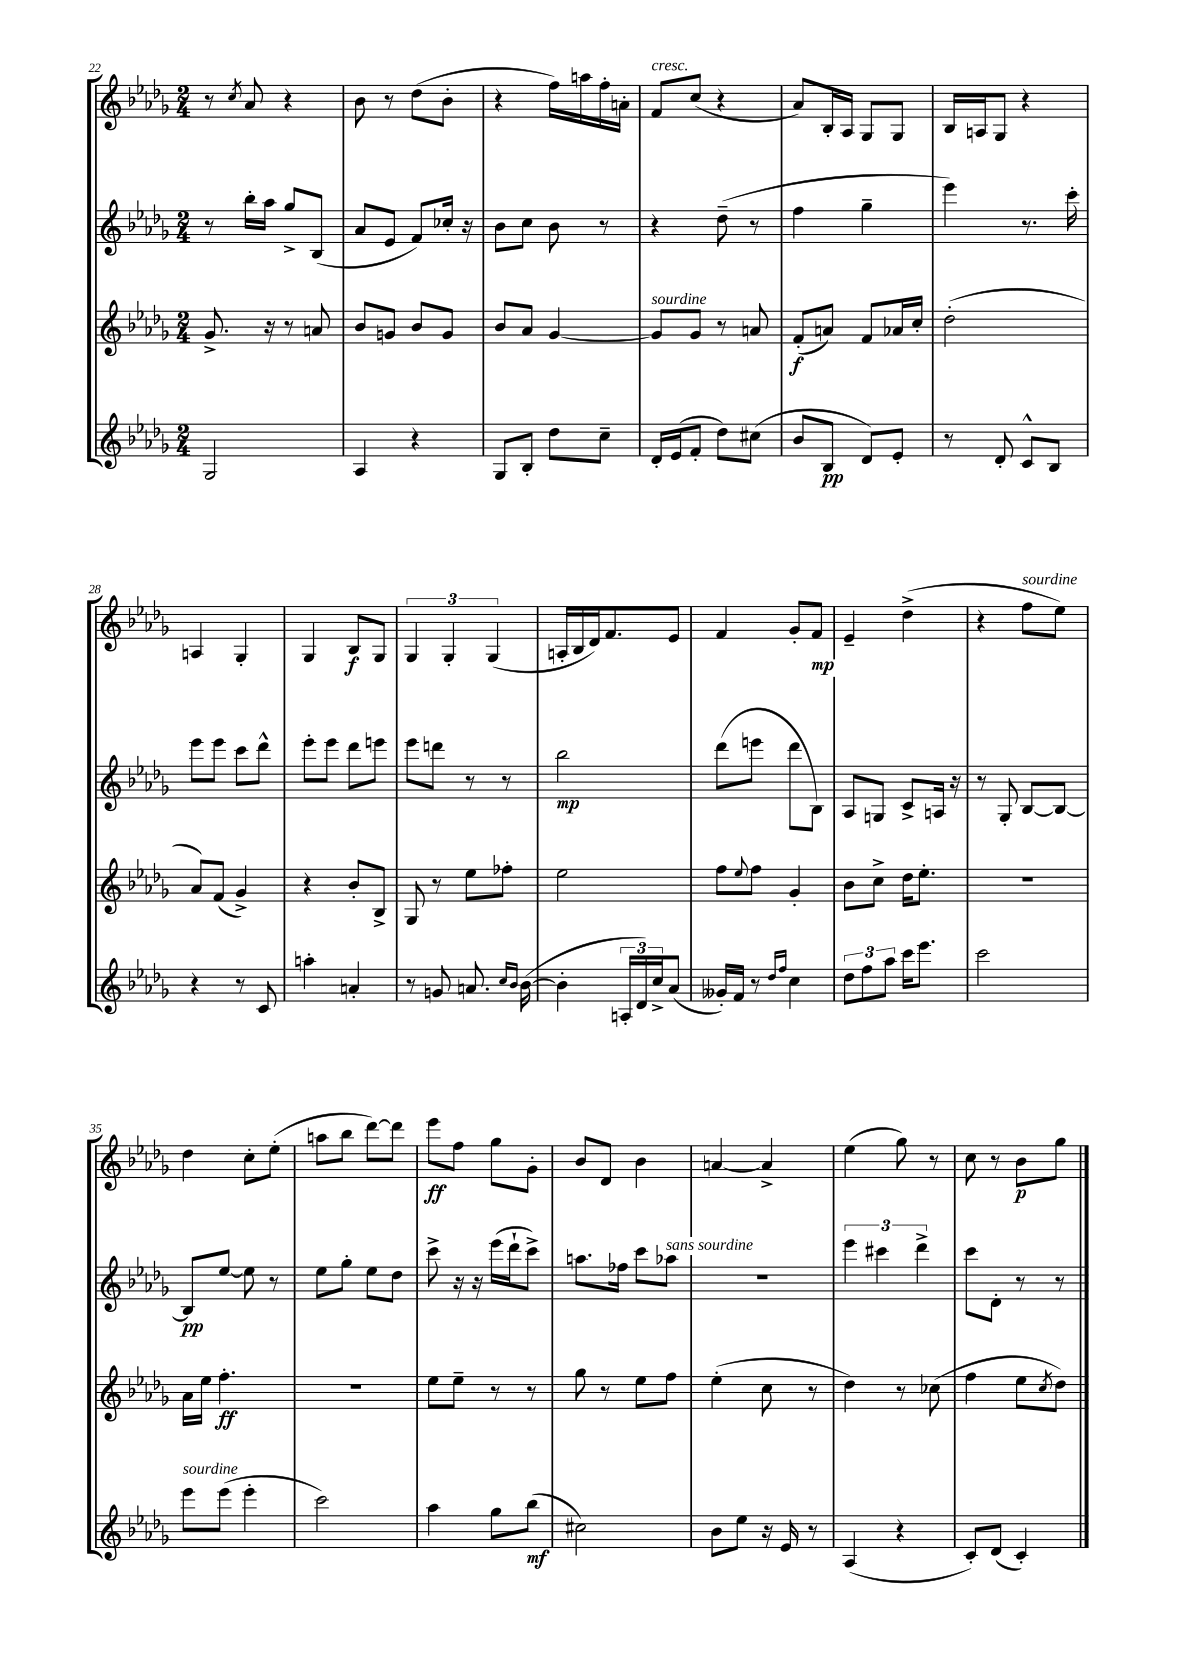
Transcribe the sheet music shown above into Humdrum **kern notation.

**kern	**dynam	**kern	**dynam	**kern	**dynam	**kern	**dynam
*part4	*part4	*part3	*part3	*part2	*part2	*part1	*part1
*staff4	*staff4	*staff3	*staff3	*staff2	*staff2	*staff1	*staff1
*clefG2	*	*clefG2	*	*clefG2	*	*clefG2	*
*k[b-e-a-d-g-]	*	*k[b-e-a-d-g-]	*	*k[b-e-a-d-g-]	*	*k[b-e-a-d-g-]	*
*M2/4	*	*M2/4	*	*M2/4	*	*M2/4	*
=22	=22	=22	=22	=22	=22	=22	=22
2G-/	.	8.g-^/	.	8r	.	8r	.
.	.	.	.	.	.	8qcc/	.
.	.	.	.	16bb-'\LL	.	8a-/	.
.	.	16r	.	16aa-\JJ	.	.	.
.	.	8r	.	8gg-^/L	.	4r	.
.	.	8an/	.	(8B-/J	.	.	.
=23	=23	=23	=23	=23	=23	=23	=23
4A-/	.	8b-/L	.	8a-/L	.	8b-\	.
.	.	8gn/J	.	8e-/J	.	8r	.
4r	.	8b-/L	.	8f/L)	.	(8dd-\L	.
.	.	8g/J	.	16cc-X'/Jk	.	8b-'\J	.
.	.	.	.	16r	.	.	.
=24	=24	=24	=24	=24	=24	=24	=24
8G-/L	.	8b-/L	.	8b-\L	.	4r	.
8B-'/J	.	8a-/J	.	8cc\J	.	.	.
8dd-\L	.	[4g-/	.	8b-\	.	16ff\LL)	.
.	.	.	.	.	.	16aan\	.
8cc~\J	.	.	.	8r	.	16ff'\	.
.	.	.	.	.	.	16an'\JJ	.
=25	=25	=25	=25	=25	=25	=25	=25
!	!	!	!	!	!	!LO:TX:a:i:t=cresc.	!
!	!	!LO:TX:a:i:t=sourdine	!	!	!	!	!
16d-'/LL	.	8g-/L]	.	4r	.	8f/L	.
(16e-/J	.	.	.	.	.	.	.
8f'/J	.	8g-/J	.	.	.	(8cc/J	.
8dd-\L)	.	8r	.	(8dd-~\	.	4r	.
(8cc#X\J	.	8an/	.	8r	.	.	.
=26	=26	=26	=26	=26	=26	=26	=26
8b-/L	.	(8f'/L	f	4ff\	.	8a-/L)	.
8B-/J	pp	8an/J)	.	.	.	16B-'/L	.
.	.	.	.	.	.	16A-/JJ	.
8d-/L)	.	8f/L	.	4gg-~\	.	8G-/L	.
8e-'/J	.	16a-X/L	.	.	.	8G-/J	.
.	.	16cc'/JJ	.	.	.	.	.
=27	=27	=27	=27	=27	=27	=27	=27
8r	.	(2dd-'\	.	4eee-\)	.	16B-/LL	.
.	.	.	.	.	.	16An/J	.
8d-'/	.	.	.	.	.	8G-/J	.
8c^^/L	.	.	.	8.r	.	4r	.
8B-/J	.	.	.	.	.	.	.
.	.	.	.	16ccc'\	.	.	.
!!LO:LB:g=z
=28	=28	=28	=28	=28	=28	=28	=28
4r	.	8a-/L)	.	8eee-\L	.	4An/	.
.	.	(8f/J	.	8eee-\J	.	.	.
8r	.	4g-^/)	.	8ccc\L	.	4G-'/	.
8c/	.	.	.	8ddd-^^\J	.	.	.
=29	=29	=29	=29	=29	=29	=29	=29
4aan'\	.	4r	.	8eee-'\L	.	4G-/	.
.	.	.	.	8eee-\J	.	.	.
4an'/	.	8b-'/L	.	8ddd-\L	.	8B-/L	f
.	.	8B-^/J	.	8eeen\J	.	8G-/J	.
=30	=30	=30	=30	=30	=30	=30	=30
8r	.	8G-/	.	8eee-\L	.	6G-/	.
8gn/	.	8r	.	8dddn\J	.	.	.
.	.	.	.	.	.	6G-'/	.
8.an/	.	8ee-\L	.	8r	.	.	.
.	.	.	.	.	.	(6G-/	.
.	.	8ff-X'\J	.	8r	.	.	.
16qqcc/LL	.	.	.	.	.	.	.
16qqb-/JJ	.	.	.	.	.	.	.
([16b-\	.	.	.	.	.	.	.
=31	=31	=31	=31	=31	=31	=31	=31
4b-'\]	.	2ee-\	.	2bb-\	mp	16An'/LL	.
.	.	.	.	.	.	16B-/	.
.	.	.	.	.	.	16d-/J)	.
.	.	.	.	.	.	8.f/	.
24An'/LL	.	.	.	.	.	.	.
24d-/)	.	.	.	.	.	.	.
24cc^/J	.	.	.	.	.	.	.
(8a-/J	.	.	.	.	.	8e-/J	.
=32	=32	=32	=32	=32	=32	=32	=32
16g--X'/LL)	.	8ff\L	.	(8ddd-\L	.	4f/	.
16f/JJ	.	.	.	.	.	.	.
.	.	8qqee-/	.	.	.	.	.
8r	.	8ff\J	.	8eeen\J	.	.	.
16qqdd-/LL	.	.	.	.	.	.	.
16qqff/JJ	.	.	.	.	.	.	.
4cc\	.	4g-'/	.	8ddd-\L	.	8g-'/L	.
.	.	.	.	8B-\J)	.	8f/J	mp
=33	=33	=33	=33	=33	=33	=33	=33
12dd-\L	.	8b-\L	.	8A-/L	.	4e-~/	.
12ff\	.	.	.	.	.	.	.
.	.	8cc^\J	.	8Gn/J	.	.	.
12aa-\J	.	.	.	.	.	.	.
16ccc\KL	.	16dd-\KL	.	8c^/L	.	(4dd-^\	.
8.eee-\J	.	8.ee-'\J	.	.	.	.	.
.	.	.	.	16An/Jk	.	.	.
.	.	.	.	16r	.	.	.
=34	=34	=34	=34	=34	=34	=34	=34
2ccc\	.	2r	.	8r	.	4r	.
.	.	.	.	8G-'/	.	.	.
!	!	!	!	!	!	!LO:TX:a:i:t=sourdine	!
.	.	.	.	[8B-/L	.	8ff\L	.
.	.	.	.	8B-/J_	.	8ee-\J)	.
!!LO:LB:g=z
=35	=35	=35	=35	=35	=35	=35	=35
!LO:TX:a:i:t=sourdine	!	!	!	!	!	!	!
8eee-\L	.	16a-\LL	.	8B-/L]	pp	4dd-\	.
.	.	16ee-\JJ	.	.	.	.	.
(8eee-\J	.	4.ff'\	ff	[8ee-/J	.	.	.
4eee-'\	.	.	.	8ee-\]	.	8cc'\L	.
.	.	.	.	8r	.	(8ee-'\J	.
=36	=36	=36	=36	=36	=36	=36	=36
2ccc\)	.	2r	.	8ee-\L	.	8aan\L	.
.	.	.	.	8gg-'\J	.	8bb-\J	.
.	.	.	.	8ee-\L	.	[8ddd-\L)	.
.	.	.	.	8dd-\J	.	8ddd-\J]	.
=37	=37	=37	=37	=37	=37	=37	=37
4aa-\	.	8ee-\L	.	8ccc^\	.	8eee-\L	ff
.	.	8ee-~\J	.	16r	.	8ff\J	.
.	.	.	.	16r	.	.	.
8gg-\L	.	8r	.	(16eee-\LL	.	8gg-\L	.
.	.	.	.	16ddd-`\J	.	.	.
(8bb-\J	mf	8r	.	8ccc^\J)	.	8g-'\J	.
=38	=38	=38	=38	=38	=38	=38	=38
2cc#X\)	.	8gg-\	.	8.aan\L	.	8b-/L	.
.	.	8r	.	.	.	8d-/J	.
.	.	.	.	16ff-X\Jk	.	.	.
.	.	8ee-\L	.	8ccc\L	.	4b-\	.
!	!	!	!	!LO:TX:a:i:t=sans sourdine	!	!	!
.	.	8ff\J	.	8aa-X\J	.	.	.
=39	=39	=39	=39	=39	=39	=39	=39
8b-\L	.	(4ee-'\	.	2r	.	[4an/	.
8ee-\J	.	.	.	.	.	.	.
16r	.	8cc\	.	.	.	4a^/]	.
16e-/	.	.	.	.	.	.	.
8r	.	8r	.	.	.	.	.
=40	=40	=40	=40	=40	=40	=40	=40
(4A-/	.	4dd-\)	.	6eee-\	.	(4ee-\	.
.	.	.	.	6ccc#X\	.	.	.
4r	.	8r	.	.	.	8gg-\)	.
.	.	.	.	6ddd-^\	.	.	.
.	.	(8cc-X\	.	.	.	8r	.
=41	=41	=41	=41	=41	=41	=41	=41
8c'/L)	.	4ff\	.	8ccc\L	.	8cc\	.
(8d-/J	.	.	.	8d-'\J	.	8r	.
4c'/)	.	8ee-\L	.	8r	.	8b-\L	p
.	.	8qcc/	.	.	.	.	.
.	.	8dd-\J)	.	8r	.	8gg-\J	.
==	==	==	==	==	==	==	==
*-	*-	*-	*-	*-	*-	*-	*-
